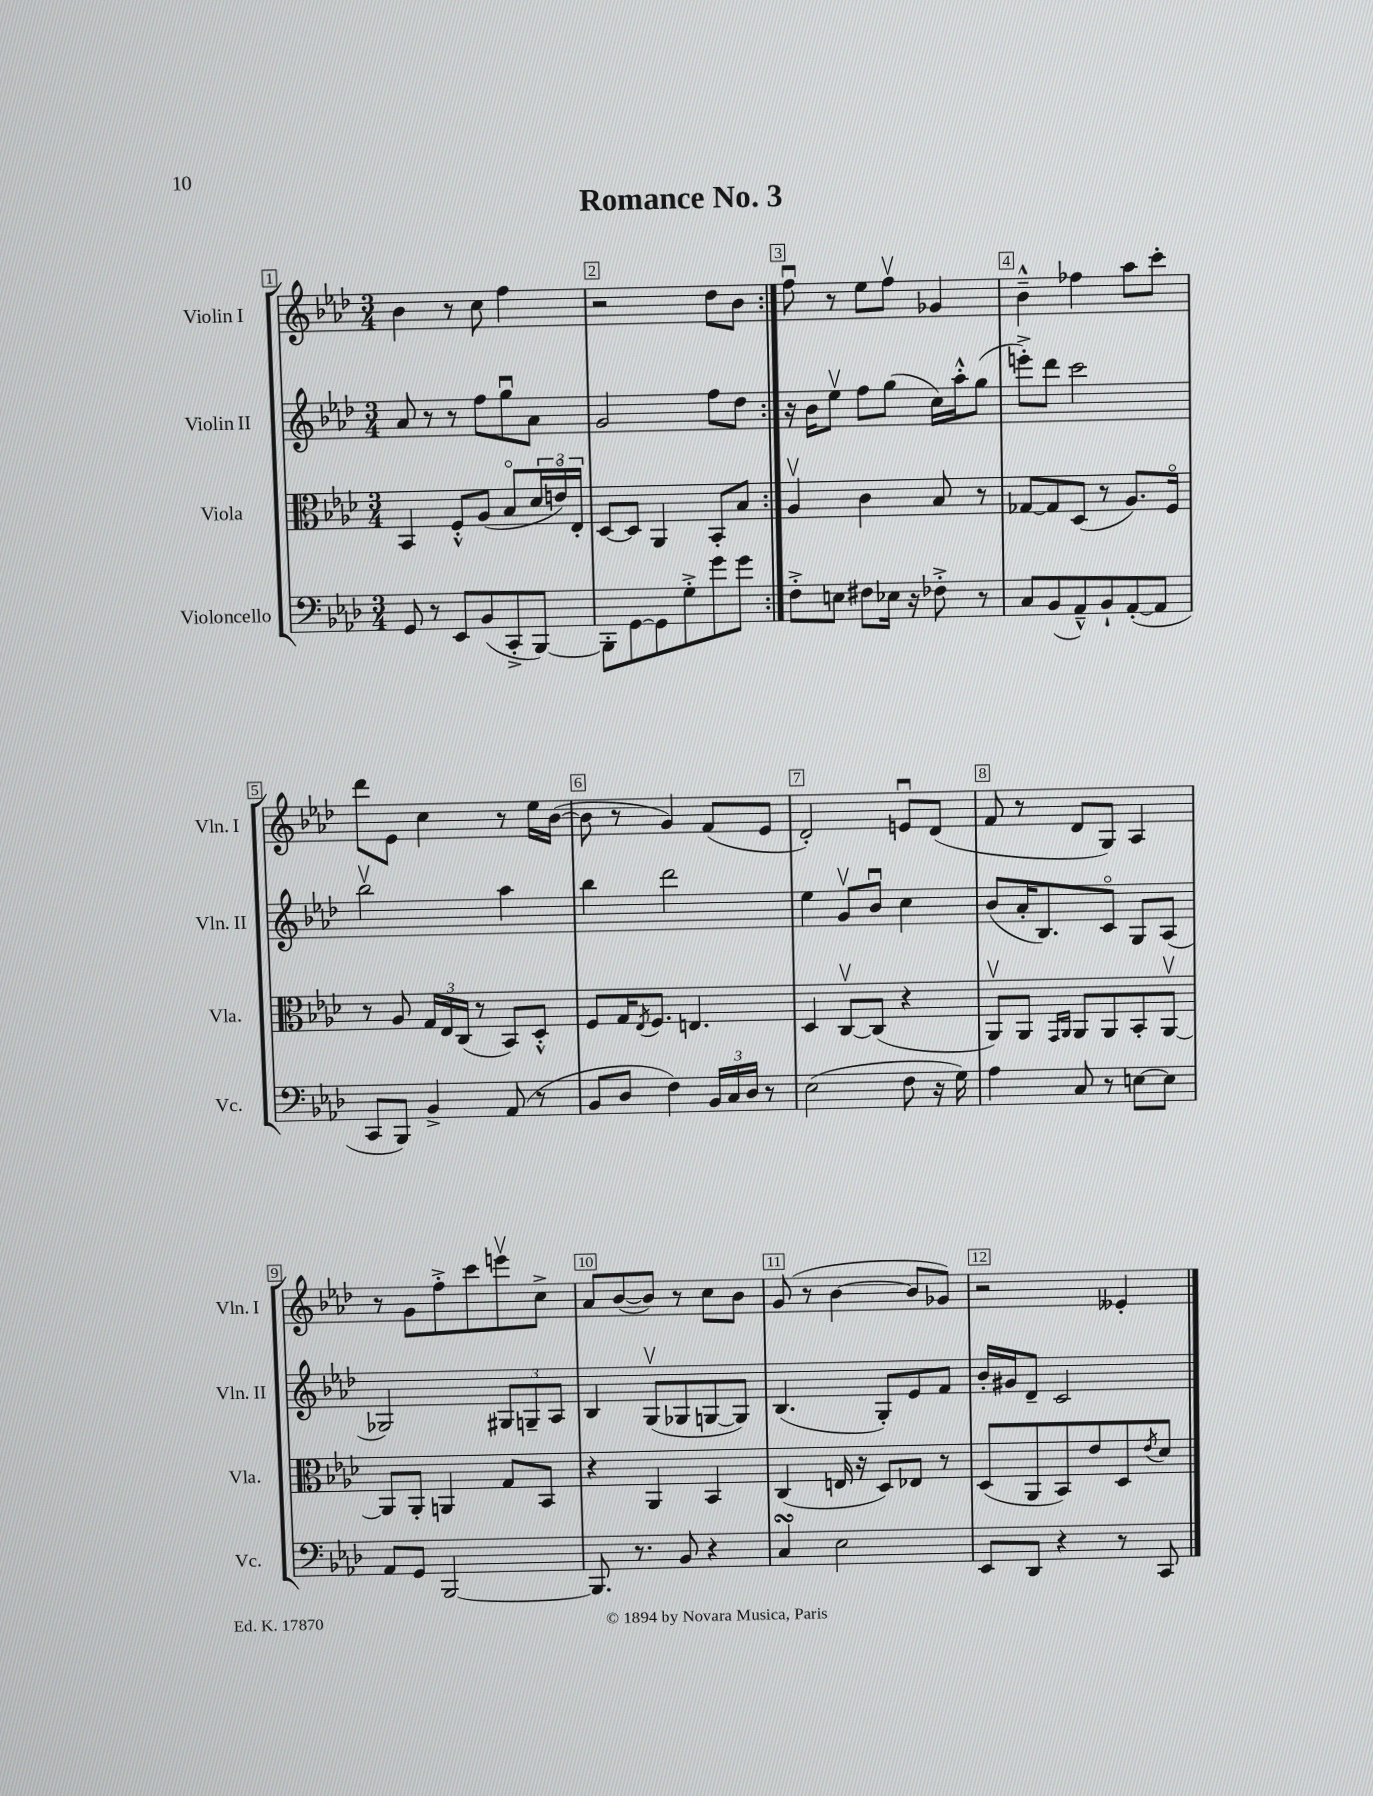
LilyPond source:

\header { title = "Romance No. 3" }
<<
\new StaffGroup <<
\new Staff = "s0" \with { instrumentName = "Violin I" shortInstrumentName = "Vln. I" } {
    \clef treble \key aes \major \numericTimeSignature \time 3/4
    \repeat volta 2 { bes'4 r8 c''8 f''4 |
    r2 des''8 bes'8 | }
    f''8\downbow r8 ees''8 f''8\upbow ges'4 |
    bes'4---^ fes''4 aes''8 c'''8-. |
    des'''8 ees'8 c''4 r8 ees''16 bes'16~( |
    bes'8 r8 g'4) f'8( ees'8 |
    des'2-.) e'8\downbow des'8( |
    f'8 r8 des'8 g8) aes4 |
    r8 g'8 f''8-.-> c'''8 e'''8\upbow c''8-> |
    aes'8 bes'8~( bes'8) r8 c''8 bes'8 |
    g'8( r8 bes'4~ bes'8 ges'8) |
    r2 eeses'4-. \bar "|." |
}
\new Staff = "s1" \with { instrumentName = "Violin II" shortInstrumentName = "Vln. II" } {
    \clef treble \key aes \major \numericTimeSignature \time 3/4
    \repeat volta 2 { aes'8 r8 r8 f''8 g''8\downbow aes'8 |
    g'2 f''8 des''8 | }
    r16 bes'16 ees''8\upbow f''8 g''8( c''16) aes''16-.-^ g''8( |
    e'''8-.->) des'''8 c'''2 |
    bes''2\upbow aes''4 |
    bes''4 des'''2 |
    ees''4 g'8\upbow bes'8\downbow c''4 |
    bes'8( aes'16-. bes8.) c'8\flageolet g8 aes8( |
    ges2) \tuplet 3/2 { gis8 g8-- aes8 } |
    bes4 g8\upbow( ges8 g8~ g8) |
    bes4.( g8-.) ees'8 f'8 |
    bes'16-. gis'16 des'8-- c'2 \bar "|." |
}
\new Staff = "s2" \with { instrumentName = "Viola" shortInstrumentName = "Vla." } {
    \clef alto \key aes \major \numericTimeSignature \time 3/4
    \repeat volta 2 { bes,4 f8-.-^ aes8( bes8\flageolet \tuplet 3/2 { des'16 e'16\flageolet) ees16-. } |
    des8~ des8 aes,4 bes,8-. bes8 | }
    aes4\upbow c'4 bes8 r8 |
    ges8~ ges8 des8( r8 aes8.) f16\flageolet |
    r8 aes8 \tuplet 3/2 { g16 ees16 c16( } r8 bes,8) des8-.-^ |
    f8 g16 \acciaccatura { ees8 } f8. e4. |
    des4 c8~\upbow c8( r4 |
    aes,8\upbow) aes,8 \grace { g,16 aes,16 } aes,8 aes,8 bes,8-. aes,8~\upbow |
    aes,8 aes,8-. a,4 g8 bes,8 |
    r4 aes,4 bes,4 |
    c4( e16 r16 des8) ees8 r8 |
    des8( aes,8 bes,8) ees'8 des8 \acciaccatura { ees'8 } des'8 \bar "|." |
}
\new Staff = "s3" \with { instrumentName = "Violoncello" shortInstrumentName = "Vc." } {
    \clef bass \key aes \major \numericTimeSignature \time 3/4
    \repeat volta 2 { g,8 r8 ees,8 bes,8( c,8-.-> bes,,8~) |
    bes,,8-. g,8~ g,8 g8-.-> g'8 g'8 | }
    f8-.-> e8 fis8 ees16 r16 fes8-.-> r8 |
    c8 bes,8( aes,8---^) bes,8-! aes,8~-.( aes,8 |
    c,8 bes,,8) bes,4-> aes,8( r8 |
    bes,8 des8 f4) \tuplet 3/2 { bes,16 c16 des16 } r8 |
    ees2( f8 r16 g16) |
    aes4 c8 r8 e8~ e8 |
    aes,8 g,8 bes,,2~ |
    bes,,8. r8. bes,8 r4 |
    c4\turn ees2 |
    ees,8 des,8 r4 r8 c,8 \bar "|." |
}
>>
>>
\layout { \context { \Score \override BarNumber.break-visibility = ##(#f #t #t) barNumberVisibility = #all-bar-numbers-visible \override BarNumber.stencil = #(make-stencil-boxer 0.1 0.3 ly:text-interface::print) } }
